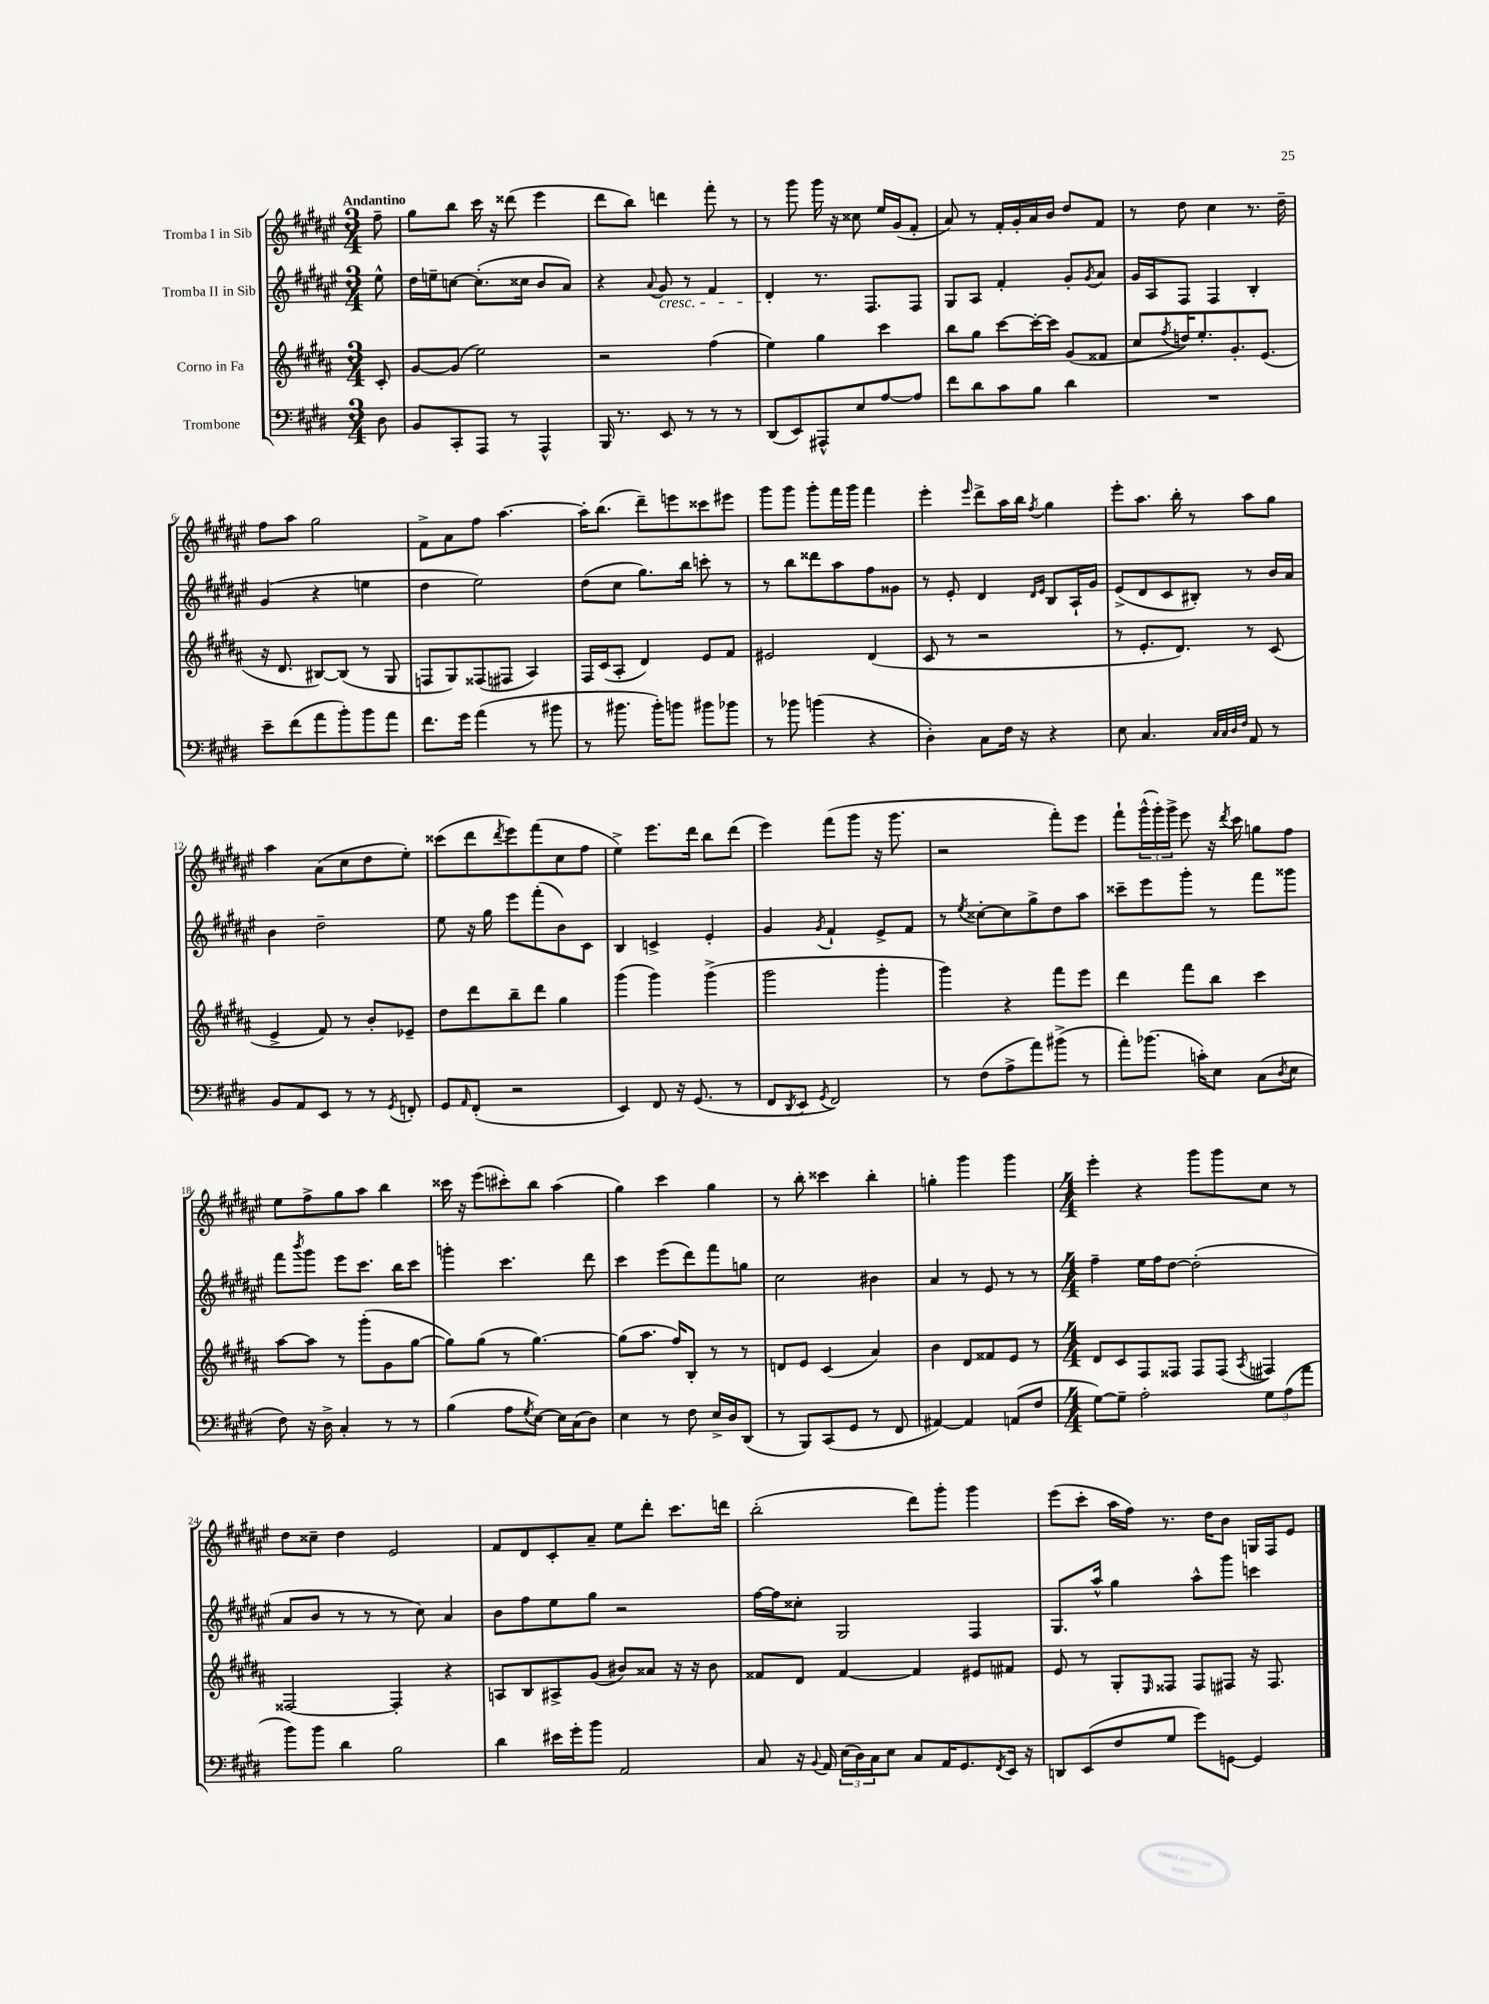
<<
\new StaffGroup <<
\new Staff = "s0" \with { instrumentName = "Tromba I in Sib" } {
    \clef treble \key fis \major \numericTimeSignature \time 3/4 \partial 8 \tempo "Andantino"
    fis''8-- |
    gis''8 b''8 cis'''16 r16 disis'''8( eis'''4 |
    dis'''8 b''8) d'''4 fis'''8-. r8 |
    r8 gis'''8 gis'''16 r16 cisis''8 eis''16 gis'16( fis'8-. |
    ais'8) r8 fis'16-. gis'16-. ais'16 b'16 dis''8 fis'8 |
    r8 dis''8 cis''4 r8. dis''16-- |
    fis''8 ais''8 gis''2 |
    fis'8-> ais'8 fis''8 ais''4.~ |
    ais''16-. b''8.( dis'''8--) e'''8 cisis'''8 eis'''8 |
    gis'''8 gis'''8 gis'''8-. fis'''16 gis'''16 fis'''4 |
    eis'''4-. \grace { eis'''16 } dis'''8-> ais''16 b''16 \acciaccatura { fis''8 } gis''4 |
    eis'''8-. ais''8. b''16-. r8 ais''8 gis''8 |
    ais''4 ais'8( cis''8 dis''8 eis''8-.) |
    cisis'''8( dis'''8 \acciaccatura { dis'''8 } eis'''8) fis'''8( cis''8 fis''8 |
    eis''4->) eis'''8. dis'''16 b''8 dis'''8( |
    eis'''4) fis'''8( gis'''8 r16 gis'''8. |
    r2 fis'''8-.) eis'''8 |
    fis'''8-! \tuplet 3/2 { gis'''16-^( gis'''16-.) gis'''16-> } eis'''8 r16 \acciaccatura { dis'''8 } cis'''16 g''8 fis''8 |
    eis''8 fis''8-> gis''8 ais''8 b''4 |
    cisis'''16 r16 eis'''8( cis'''8-.) b''8 ais''4( |
    gis''4) cis'''4 gis''4 |
    r8 b''8-. cisis'''4 b''4-. |
    g''4-. gis'''4 gis'''4 |
    \numericTimeSignature \time 4/4 eis'''4-. r4 gis'''8 gis'''8 cis''8 r8 |
    dis''8 cisis''8-- dis''4 eis'2 |
    fis'8 dis'8 cis'8-. ais'8-- eis''8 dis'''8-. cis'''8. d'''16 |
    b''2-.( dis'''8) gis'''8-. gis'''4 |
    eis'''8( cis'''8-. ais''16 fis''16) r8. dis''16 b'8 g16 fis16 eis'8 \bar "|." |
}
\new Staff = "s1" \with { instrumentName = "Tromba II in Sib" } {
    \clef treble \key fis \major \numericTimeSignature \time 3/4 \partial 8
    eis''8-^ |
    dis''16 e''16-- c''8~ c''8.-.( cisis''16 b'8 ais'8) |
    r4 \appoggiatura { ais'8 } gis'8\cresc r8 fis'4 |
    dis'4-.\! r8. fis8. fis8 |
    gis8 ais8 fis'4-. gis'8-. \acciaccatura { gis'8 } ais'8 |
    gis'16 ais16 fis8 fis4 b4-. |
    gis'4( r4 e''4 |
    dis''4 eis''2) |
    dis''8( cis''8 gis''8.) b''16 c'''8-. r8 |
    r8 b''8 disis'''8 ais''8 fis''8 gisis'8 |
    r8 eis'8-. dis'4 \grace { dis'16 eis'16 } b8 ais16-! gis'16 |
    eis'8->( dis'8 cis'8 bis8-.) r8 b'16 ais'16 |
    b'4 dis''2-- |
    eis''8 r16 gis''16 eis'''8 fis'''8-.( b'8) cis'8 |
    b4 c'4-> eis'4-. |
    gis'4 \acciaccatura { gis'8 } fis'4-! eis'8-> fis'8 |
    r8 \acciaccatura { eis''8 } cisis''8~-. cisis''8 gis''8-> dis''8 ais''8 |
    cisis'''8-- eis'''8 gis'''8-. r8 fis'''8 gisis'''8 |
    fis'''8 \acciaccatura { b'''8 } gis'''8 eis'''8 cis'''8. b''16 cis'''8 |
    g'''4-. cis'''4. dis'''8 |
    cis'''4 eis'''8( dis'''8) fis'''8 g''8 |
    cis''2 bis'4 |
    ais'4 r8 eis'8 r8 r8 |
    \numericTimeSignature \time 4/4 fis''4-- eis''16 fis''16 dis''8~ dis''2-.( |
    ais'8 b'8 r8 r8 r8 cis''8) ais'4 |
    b'8 fis''8 eis''8 gis''8 r2 |
    fis''16~ fis''16 cisis''8-. gis2 fis4 |
    gis8. ais''16-^ gis''4 ais''8-^ gis'''8 c'''4 \bar "|." |
}
\new Staff = "s2" \with { instrumentName = "Corno in Fa" } {
    \clef treble \key b \major \numericTimeSignature \time 3/4 \partial 8
    cis'8-. |
    gis'8~ gis'8( e''2) |
    r2 fis''4( |
    e''4) gis''4 cis'''4 |
    b''8 gis''8 cis'''8~ cis'''16~-. cis'''16 gis'8( fisis'8 |
    cis''8 \acciaccatura { fis''8 } d''16) e''8.-. gis'8.-. e'8.( |
    r16 dis'8. bis8~) bis8( r8 gis8 |
    f8 gis8) fisis8( fis8 ais4) |
    fis16 cis'16( ais8-. dis'4) e'8 fis'8 |
    eis'2 dis'4( |
    cis'8 r8 r2 |
    r8 e'8.-. dis'8.) r8 cis'8( |
    e'4-> fis'8) r8 b'8-. ees'8-- |
    dis''8 dis'''8 b''8-- dis'''8 gis''4 |
    gis'''4( gis'''4) gis'''4->( |
    gis'''2 gis'''4-. |
    gis'''4) r4 fis'''8 e'''8 |
    dis'''4 fis'''8 b''8 cis'''4 |
    ais''8~ ais''8 r8 gis'''8-.( gis'8 gis''8~ |
    gis''8) gis''8( r8 gis''4.~) |
    gis''8( ais''8. fis''16) b8-. r8 r8 |
    d'8 e'8 cis'4( ais'4) |
    b'4 dis'8 fisis'8 e'8 r8 |
    \numericTimeSignature \time 4/4 dis'8 cis'8 fis8 fisis8 fisis8 fisis8( \acciaccatura { ais8 } fis4) |
    fisis2~ fisis4-. r4 |
    a8 b8 ais8-> gis'8( bis'8) aisis'8 r16 r16 bis'8 |
    fisis'8 dis'8 fisis'4~ fisis'4 eis'8 fis'8 |
    e'8 r8 gis8-. \grace { e16 } fisis8 fisis8 fis8 r16 fis8. \bar "|." |
}
\new Staff = "s3" \with { instrumentName = "Trombone" } {
    \clef bass \key e \major \numericTimeSignature \time 3/4 \partial 8
    dis8 |
    b,8 cis,8-. a,,8 r8 a,,4-^ |
    b,,16 r8. e,8 r8 r8 r8 |
    dis,8( e,8) ais,,8-^ e8 a8~ a8 |
    fis'8 dis'8 cis'8 b8 dis'4 |
    R2. |
    e'8-- fis'8( a'8 b'8-.) b'8 a'8 |
    fis'8. gis'16 a'4( r8 bis'8 |
    r8 bis'8. bis'16-.) b'8 bis'8 bes'8 |
    r8 bes'8 b'4( r4 |
    dis4-.) cis8 fis16 r16 r4 |
    e8 cis4. \grace { cis32 cis32 dis32 fis32 } a,8 r8 |
    b,8 a,8 e,8 r8 r8 \acciaccatura { gis,8 } f,8-. |
    gis,8 \grace { a,16 } fis,8-.( r2 |
    e,4) fis,8 r16 gis,8.( r8 |
    fis,8 \acciaccatura { dis,8 } e,8 \acciaccatura { gis,8 } fis,2) |
    r8 fis8( a8-> a'8) bis'8->( r8 |
    a'8-.) bes'8.( c'16-.) e8 cis8( \acciaccatura { dis8 } e8 |
    fis8) r16 dis16-> cis4-. r8 r8 |
    b4( a8 \acciaccatura { gis8 } e8~) e16 cis16( dis8) |
    e4 r8 fis8 e16-> dis16 dis,8( |
    r8 b,,8) cis,8( gis,8 r8 fis,8 |
    ais,4~) ais,4 a,8( fis8 |
    \numericTimeSignature \time 4/4 gis8~) gis8-- a2-. \tuplet 3/2 { gis8 a8( a'8 } |
    b'8) b'8 dis'4 b2 |
    dis'4 eis'16 gis'16-. b'8 a,2 |
    cis8 r16 \appoggiatura { b,8 } a,16 \tuplet 3/2 { e16( dis16) cis16 } e8 cis8 a,16 gis,8. \acciaccatura { fis,8 } e,16 r16 |
    d,8 e,8( fis8 gis8 gis'8) g,8~ g,4 \bar "|." |
}
>>
>>
